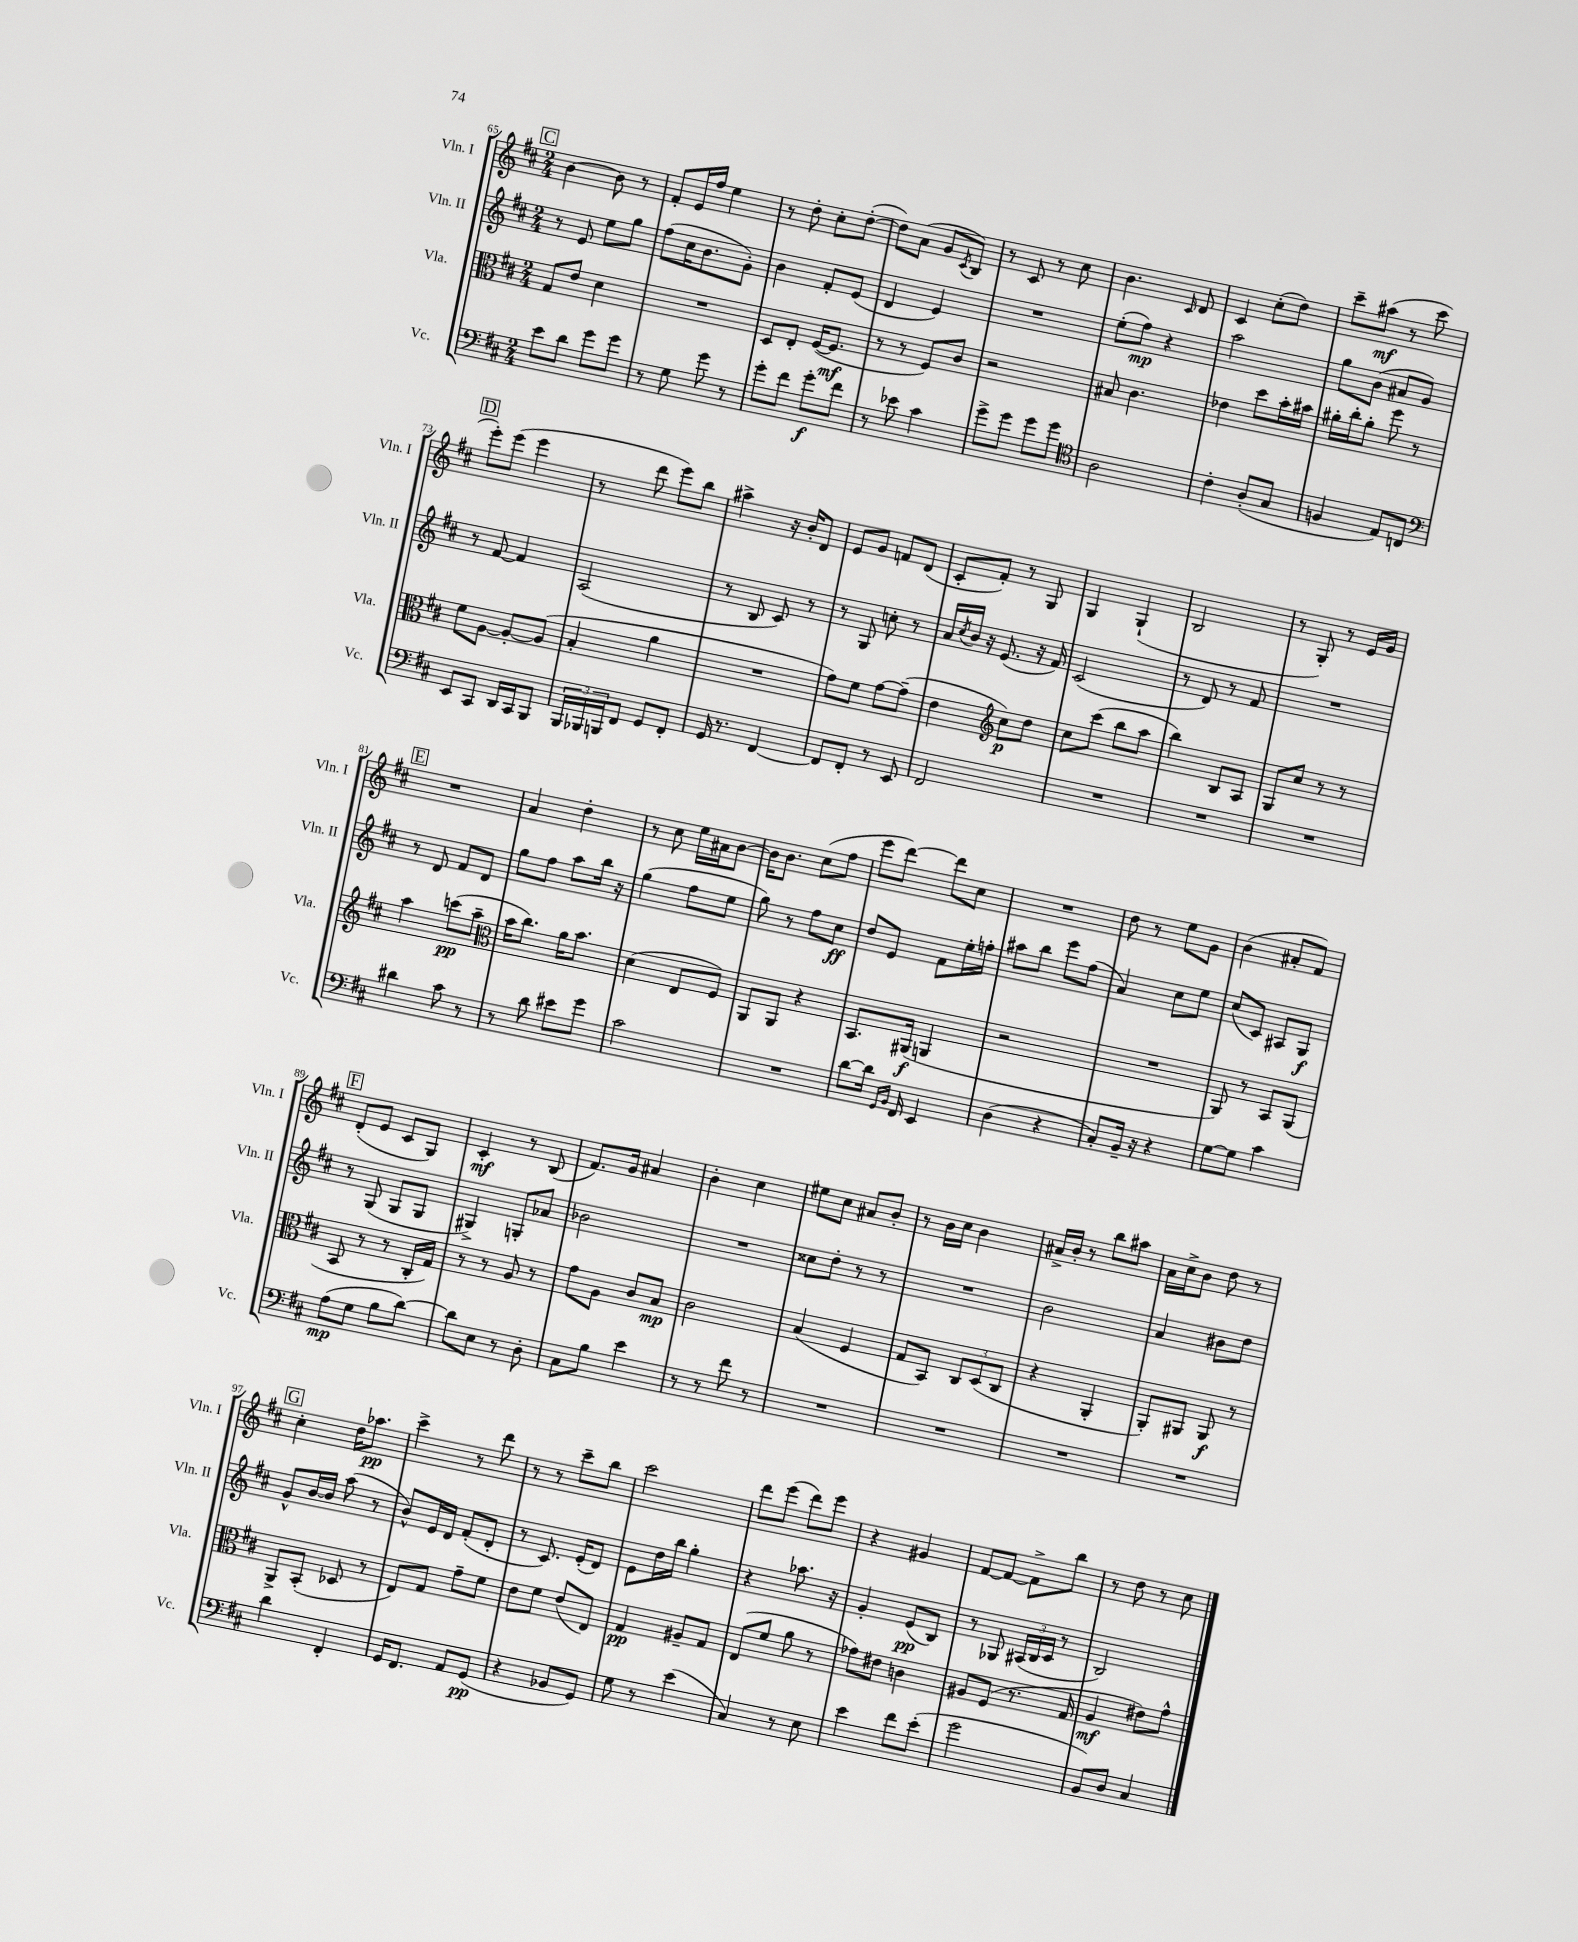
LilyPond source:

<<
\new StaffGroup <<
\new Staff = "s0" \with { instrumentName = "Vln. I" shortInstrumentName = "Vln. I" } {
    \clef treble \key d \major \numericTimeSignature \time 2/4
    \mark \markup { \box "C" } b'4~ b'8 r8 |
    fis'8-. e'16 fis''16 e''4 |
    r8 d''8-. cis''8-. d''8~-.( |
    d''8) a'8( g'8 \acciaccatura { cis'8 } b8) |
    r8 cis'8 r8 cis''8 |
    b'4. \grace { cis'16 } d'8 |
    cis'4 cis''8-.( d''8) |
    cis'''8-- ais''8\mf( r8 cis'''8 |
    \mark \markup { \box "D" } e'''8-.) e'''8( e'''4 |
    r8 d'''8 e'''8) b''8 |
    ais''4-> r16 b'16-. d'8 |
    e'8 g'8 f'8 d'8( |
    cis'8-. fis'8-.) r8 g8 |
    g4 g4-!( |
    b2 |
    r8 g8-.) r8 e'16 g'16 |
    \mark \markup { \box "E" } R2 |
    a'4 d''4-. |
    r8 cis''8 e''16 ais'16 b'8~ |
    b'16 b'8. cis''8( fis''8 |
    e'''8 d'''8~) d'''8 cis''8 |
    R2 |
    d''8 r8 e''8 g'8 |
    b'4( ais'8-. fis'8) |
    \mark \markup { \box "F" } d'8-.( e'8 cis'8 g8) |
    cis'4-.\mf r8 b8( |
    fis'8.) g'16 ais'4 |
    b'4-. cis''4 |
    eis''8 cis''8 ais'8 b'8-. |
    r8 b'16 cis''16 b'4 |
    ais'16-> b'16-. r8 b''8 ais''8 |
    a'16 cis''16-> b'8 d''8 r8 |
    \mark \markup { \box "G" } cis''4-. d''16 aes''8.\pp |
    cis'''4-> r8 d'''8 |
    r8 r8 cis'''8-- b''8 |
    cis'''2 |
    d'''8 e'''8( d'''8) e'''8 |
    r4 gis'4 |
    fis'8~ fis'8~ fis'8-> b''8 |
    r8 d''8 r8 cis''8 \bar "|." |
}
\new Staff = "s1" \with { instrumentName = "Vln. II" shortInstrumentName = "Vln. II" } {
    \clef treble \key d \major \numericTimeSignature \time 2/4
    \mark \markup { \box "C" } r8 e'8 e''8 g''8 |
    fis''8( cis''16 b'8. g'8-.) |
    b'4 fis'8-. e'8( |
    d'4 e'4) |
    R2 |
    e''8-.( fis''8\mp) r4 |
    a''2 |
    g''8 b'8( ais'8 g'8) |
    \mark \markup { \box "D" } r8 fis'8~ fis'4 |
    a2( |
    r8 b8 cis'8) r8 |
    r8 g8 c''8-. r8 |
    a'16 \acciaccatura { cis''8 } b'16 r16 e'8.( r16 fis'16) |
    cis'2( |
    r8 d'8) r8 fis'8 |
    R2 |
    \mark \markup { \box "E" } r8 d'8 fis'8 d'8 |
    g''8 fis''8 a''8 b''16 r16 |
    g''4( fis''8 e''8 |
    g''8) r8 fis''8 cis''8\ff |
    d''8 e'8 fis'8 e''16-. f''16-. |
    ais''8 b''8 e'''8 fis''8( |
    a'4) cis''8 e''8 |
    cis''8( cis'8) ais8 g8\f |
    \mark \markup { \box "F" } r8 g8( g8 g8 |
    gis4->) g8-. aes'8 |
    bes'2 |
    R2 |
    cisis''8 d''8-. r8 r8 |
    R2 |
    b'2 |
    a'4 bis'8 d''8 |
    \mark \markup { \box "G" } g'8-^ b'16~ b'16 a''8( r8 |
    b'8-^) e'16 d'16 fis'8-.( d'8-. |
    r8 cis'8.) e'16-.( d'8) |
    e'8 d''16 b''16 g''4-. |
    r4 aes''8. r16 |
    g'4-. e'8\pp( b8) |
    r8 ges8 \tuplet 3/2 { ais16( b16 cis'16 } r8 |
    b2) \bar "|." |
}
\new Staff = "s2" \with { instrumentName = "Vla." shortInstrumentName = "Vla." } {
    \clef alto \key d \major \numericTimeSignature \time 2/4
    \mark \markup { \box "C" } g8 e'8 d'4 |
    R2 |
    d8 e8-. fis16~( fis8.\mf |
    r8 r8 fis8) cis'8 |
    r2 |
    bis8 cis'4. |
    ees'4 d''8 b'16-. bis'16 |
    ais'16-. cis''16-. ais'8-. fis''8 r8 |
    \mark \markup { \box "D" } fis'8 a8~ a8~-. a8( |
    b4-. a'4 |
    R2 |
    g'8) fis'8 g'8~ g'8--( |
    e'4 \clef treble cis''8\p) d''8 |
    cis''8 cis'''8( b''8 a''8 |
    b''4) b8 a8 |
    g8 cis''8 r8 r8 |
    \mark \markup { \box "E" } a''4 c'''8\pp( a''8-- |
    \clef alto b'16 cis''8.) a'16 b'8. |
    d'4( e8 fis8) |
    a,8 a,8 r4 |
    b,8. ais,16\f( a,4 |
    r2 |
    R2 |
    a,8) r8 b,8 a,8( |
    \mark \markup { \box "F" } b,8 r8 r8 cis16-. g16) |
    r8 r8 a8 r8 |
    g'8 a8 cis'8 b8\mp |
    cis'2 |
    b4( fis4 |
    g8 b,8) \tuplet 3/2 { cis8 d8( cis8 } |
    r4 a,4-. |
    a,8-.) ais,8 ais,8\f r8 |
    \mark \markup { \box "G" } a,8-> b,8-.( des8 r8 |
    e8) g8 g'8-- fis'8 |
    e'8 fis'8 e'8( e8) |
    g4\pp ais8-- g8 |
    e8( fis'8 a'8 r8 |
    ges'8) eis'8 c'4 |
    ais8 fis8( r8. g16 |
    a4\mf eis'8) g'8-^ \bar "|." |
}
\new Staff = "s3" \with { instrumentName = "Vc." shortInstrumentName = "Vc." } {
    \clef bass \key d \major \numericTimeSignature \time 2/4
    \mark \markup { \box "C" } e'8 d'8 g'8 g'8 |
    r8 g8 g'8 r8 |
    g'8-. fis'8 g'8-.\f fis'8 |
    r8 ees'8 cis'4 |
    g'8-> g'8 g'8 g'8 |
    \clef tenor a2 |
    cis'4-. a8-.( g8 |
    f4 e8) c8 |
    \mark \markup { \box "D" } \clef bass e,8 cis,8 d,16 cis,16 b,,8 |
    \tuplet 3/2 { b,,16 bes,,16 b,,16 } fis,8 g,8 fis,8-. |
    g,16 r8. fis,4~ |
    fis,8 fis,8-. r8 e,8 |
    fis,2 |
    R2 |
    R2 |
    R2 |
    \mark \markup { \box "E" } dis'4 cis'8 r8 |
    r8 d'8 eis'8 g'8 |
    cis'2 |
    R2 |
    d'8~ d'16 \grace { g,16 b,16 } fis,16 e,4 |
    d4( r4 |
    cis8-.) b,16-- r16 r4 |
    g8~ g8 cis'4 |
    \mark \markup { \box "F" } a8\mp( g8 b8 d'8~) |
    d'8 e8 r8 d8-. |
    cis8 b8 e'4 |
    r8 r8 fis'8 r8 |
    R2 |
    R2 |
    R2 |
    R2 |
    \mark \markup { \box "G" } d'4 fis,4-. |
    g,16 fis,8. a,8 g,8\pp( |
    r4 bes,8 g,8) |
    g8 r8 e'4( |
    cis4) r8 e8 |
    e'4 fis'8 e'8-.( |
    g'2 |
    b,8) d8 cis4 \bar "|." |
}
>>
>>
\layout { \context { \Score currentBarNumber = #65 } }
